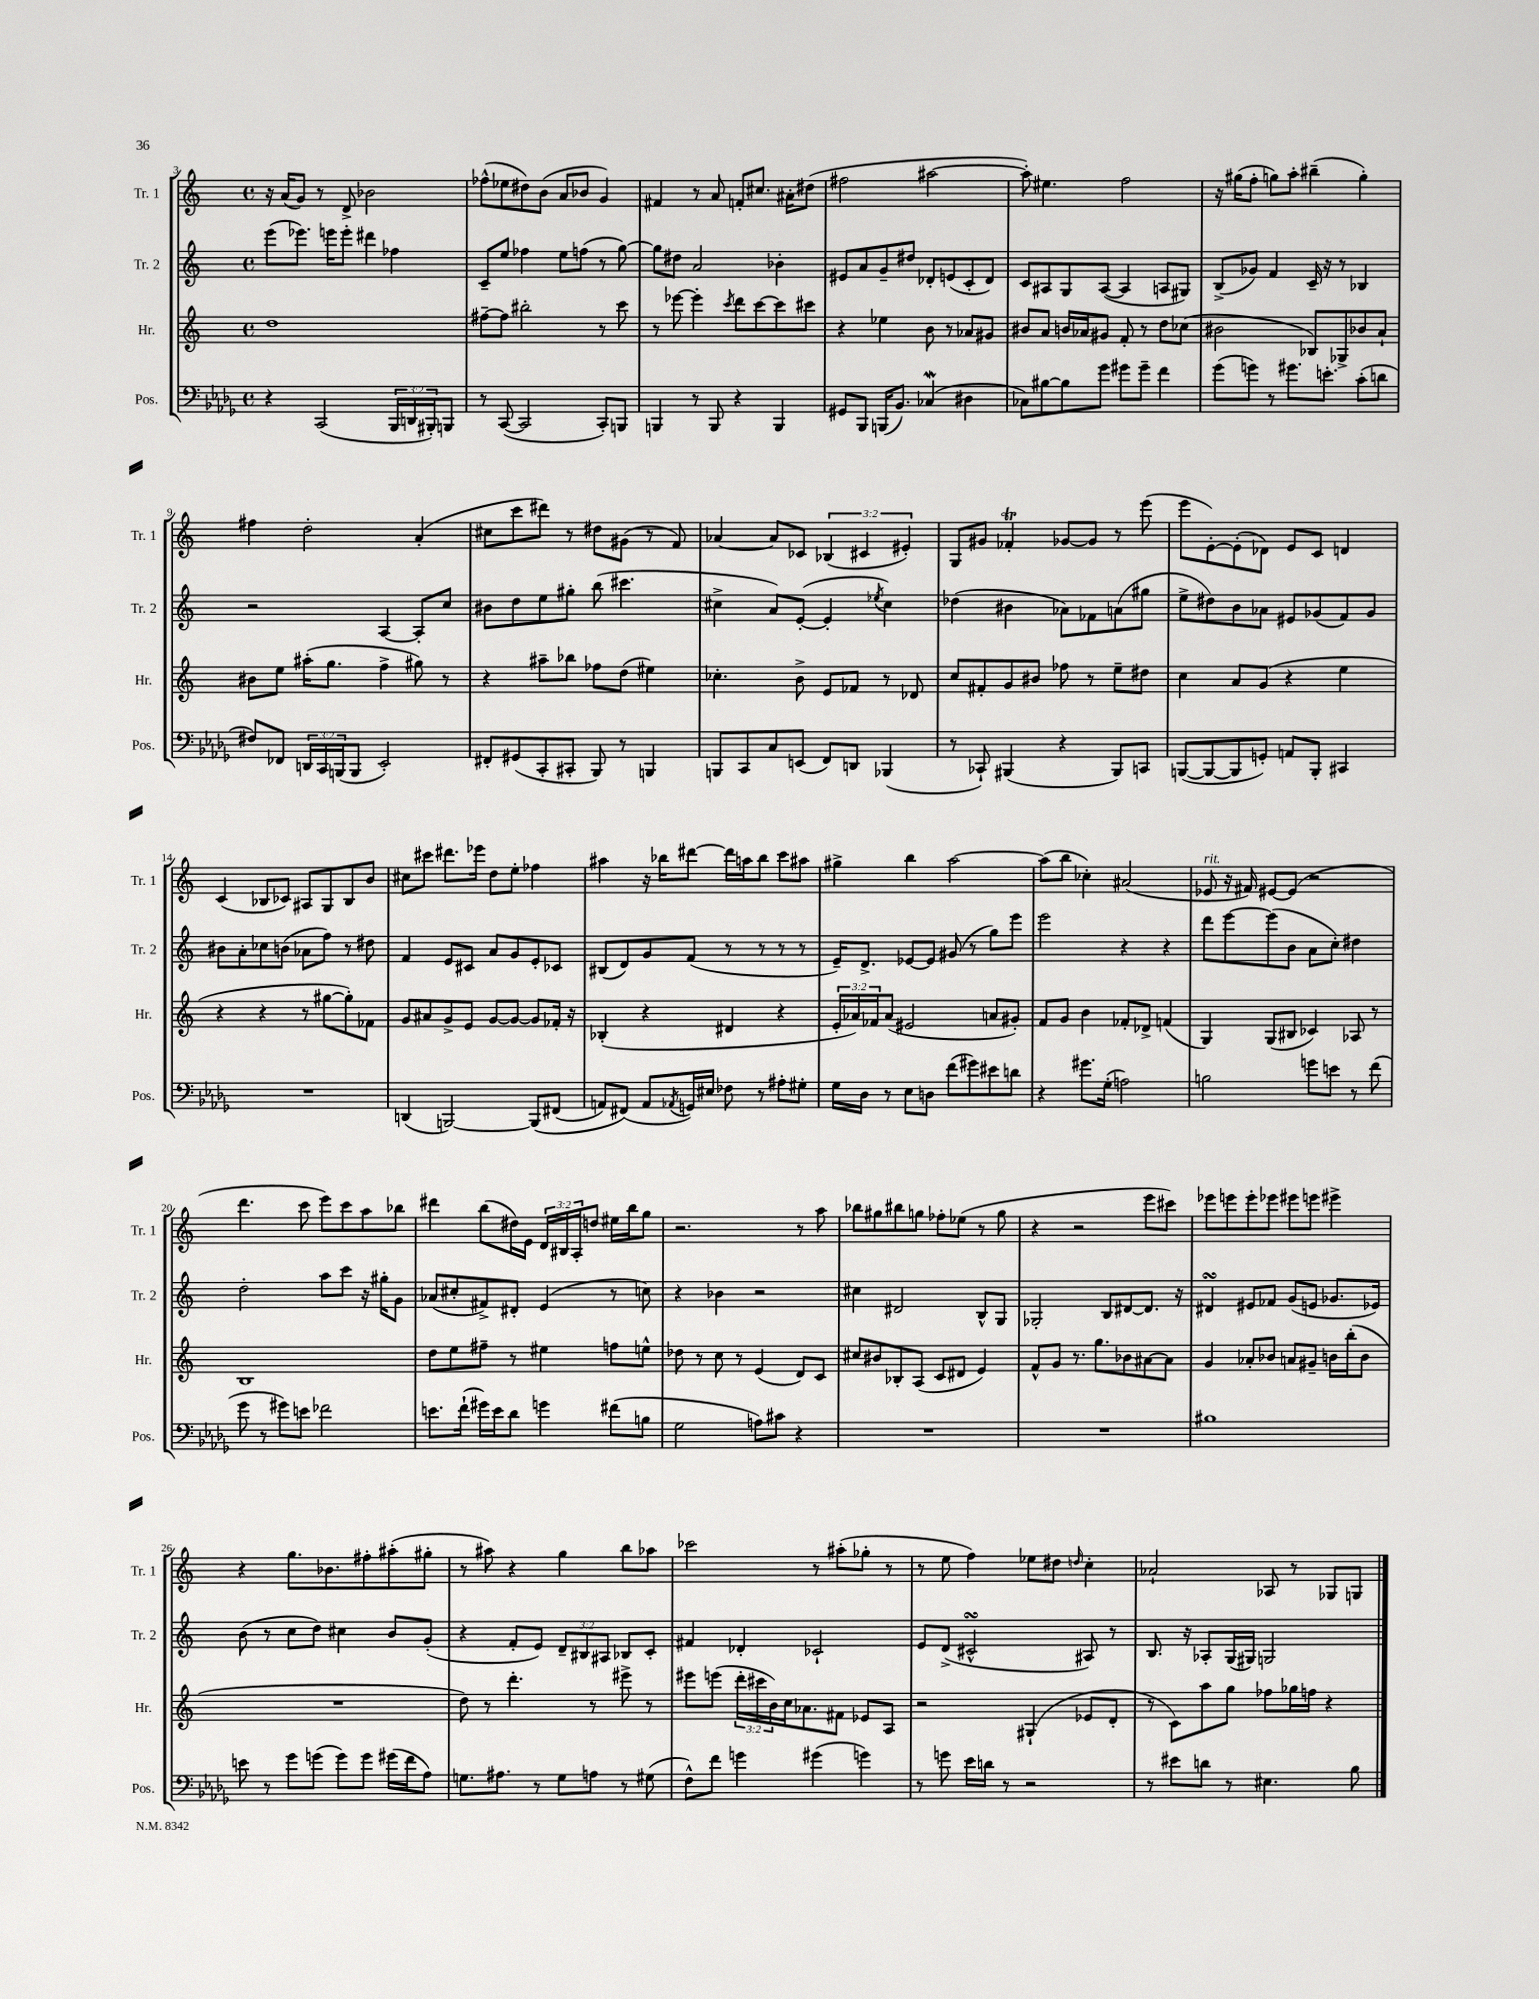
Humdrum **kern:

**kern	**kern	**kern	**kern
*part4	*part3	*part2	*part1
*staff4	*staff3	*staff2	*staff1
*I"Pos.	*I"Hr.	*I"Tr. 2	*I"Tr. 1
*I'Pos.	*I'Hr.	*I'Tr. 2	*I'Tr. 1
*clefF4	*clefG2	*clefG2	*clefG2
*k[b-e-a-d-g-]	*k[]	*k[]	*k[]
*M4/4	*M4/4	*M4/4	*M4/4
*met(c)	*met(c)	*met(c)	*met(c)
=3	=3	=3	=3
4r	1dd	(8eee\L	16r
.	.	.	(16a/KL
.	.	8.eee-X\J)	8g/J)
(2CC/	.	.	8r
.	.	16eeen\KL	.
.	.	8eee'\J	8d^/
.	.	4ddd#X\	2b-X\
24BBB-/LL	.	4ff-X\	.
24DDn/	.	.	.
24BBB#X'/J)	.	.	.
8BBBn/J	.	.	.
=4	=4	=4	=4
8r	[8ff#X~\L	8c~/L	(8ff-X^^\L
([8CC/	8ff#\J]	8ee/J	8ee-X\
2CC/]	2bb#X'\	4ff-X\	8dd#X\)
.	.	.	(8b\J
.	.	8ee\L	8a/L
.	.	(8ffn\J	8b-X/J
8CC'/L)	8r	8r	4g/)
8BBBn/J	8ccc\	[8gg\)	.
=5	=5	=5	=5
4BBBn/	8r	8gg\L]	4f#X/
.	[8eee-X\	8dd#X\J	.
8r	4eee-'\]	2a/	8r
8BBB/	.	.	8a/
.	8qccc/	.	.
4r	8ddd\L	.	8fn'/L
.	[8ccc\	.	8.cc#X/J
4BBB/	8ccc\]	4b-X'\	.
.	.	.	16a#X'\KL
.	8ccc#X\J	.	(8dd#X\J
=6	=6	=6	=6
8GG#X/L	4r	8e#X/L	2ff#X\
8BBB-/J	.	8a/	.
(16BBBn/KL	4ee-X\	8g~/	.
8.BB-/J)	.	.	.
.	.	8dd#X/J	.
(4C-Xw/	8b\	8d-X'/L	[2aa#X\
.	8r	(8en/	.
4D#X\	8a-X/L	8c'/	.
.	8g#X/J	8d-/J)	.
=7	=7	=7	=7
8C-X\L)	8b#X/L	8c/L	8aa#'\])
[8B#X\	8a/J	8A#X/	4.ee#X\
8B#\]	16bn/LL	8G/	.
.	16a-X/J	.	.
8g-\J	8g#X/J	([8A#/J	.
8g#X\L	8f'/	4A#/]	2ff\
8g#~\J	8r	.	.
4f\	8dd\L	8An/L	.
.	(8cc-X\J	8G#X/J)	.
=8	=8	=8	=8
(8g-\L	2b#X\	(8B^/L	16r
.	.	.	(16gg#X\KL
8gn\J)	.	8g-X/J)	8ff'\J
8r	.	4f/	8ggn\L)
8.g#X\L	.	.	8aa'\J
.	8B-X/L)	16c~/	(4bb#X~\
8.en'\J	.	16r	.
.	8G-X^/	8r	.
(8c'\L	8b-X/	4B-X/	4gg'\)
8dn\J	8a`/J	.	.
!!LO:LB:g=z
=9	=9	=9	=9
8F#X/L)	8b#X\L	2r	4ff#X\
8FF-X/J	8ee\J	.	.
24DDn/LL	(16aa#X'\KL	.	2dd'\
24CC/	.	.	.
.	8.gg\J	.	.
(24BBBn/J	.	.	.
8BBB/J	.	.	.
2EE-'/)	4ff^\	[4A/	.
.	8gg#X\)	8A'/L]	(4a'/
.	8r	8cc/J	.
=10	=10	=10	=10
8FF#X'/L	4r	8b#X\L	8cc#X\L
(8GG#X/	.	8dd\	8ccc\
8CC'/	8aa#X~\L	8ee\	8ddd#X\J)
8CC#X'/J	8bb-X\J	8gg#X'\J	8r
8BBB-/)	8ff-X\L	(8bb\	8dd#X\L
8r	(8dd\J	4.ccc#X\	(8g#X\J
4BBBn/	4ee#X\)	.	8r
.	.	.	8f/)
=11	=11	=11	=11
8BBBn/L	4.cc-X'\	4cc#X^\	[4a-X/
8CC/	.	.	.
8C/	.	8a/L)	8a-/L]
(8EEn/J	8b^\	([8e'/J	8c-X/J
8FF/L)	8e/L	4e'/]	(6B-X/
8DDn/J	8f-X/J	.	.
.	.	.	6c#X/
.	.	8qee-X/	.
(4BBB-X/	8r	4cc#\)	.
.	.	.	6e#X'/)
.	8d-X/	.	.
=12	=12	=12	=12
8r	8cc/L	(4dd-X\	8G/L
8CC-X`/)	8f#X'/	.	8g#X/J
(4BBB#X/	8g/	4b#X\	4f-XT'/
.	8b#X/J	.	.
4r	8ff-X\	8a-X\L)	[8g-X/L
.	8r	8f-X\	8g-/J]
8BBB#/L)	8ee~\L	(8an\	8r
8CCn/J	8dd#X\J	8gg#X\J	(8eee\
=13	=13	=13	=13
([8BBBn/L	4cc\	8ee^\L	8eee\L
8BBB/_	.	8dd#X\)	[8e'\)
8BBB/]	8a/L	8b\	(8e'\]
8GGn'/J)	(8g/J	8a-X\J	8d-X\J)
8AAn/L	4r	8e#X/L	8e/L
8BBB'/J	.	(8g-X/	8c/J
4CC#X/	4ee\	8f/)	4dn/
.	.	8g-/J	.
!!LO:LB:g=z
=14	=14	=14	=14
1r	4r	8b#X\L	(4c/
.	.	8a'\	.
.	4r	8cc-X\	8B-X/L
.	.	(8bn\J	8c-X/J)
.	8r	8a-X\L	8A#X/L
.	[8gg#X\L	8ff\J)	8G/
.	8gg#'\])	8r	8B-/
.	8f-X\J	8dd#X\	8b/J
=15	=15	=15	=15
(4DDn/	8g/L	4f/	8cc#X\L
.	8a#X/	.	8ccc#X\J
[2BBBn/)	8g^/	8e/L	8.ddd#X\L
.	8e/J	8c#X/J	.
.	.	.	16eee-X\Jk
.	[8g/L	8a/L	8dd\L
.	8g/J_	8g/	8ee'\J
(8BBB/L]	8g/L]	8e'/	4ff-X\
(8FF#X/J	16f-X'/Jk	8c-X/J	.
.	16r	.	.
=16	=16	=16	=16
8AAn/L)	(4B-X'/	(8B#X/L	4aa#X\
(8FF#X/J)	.	8d/)	.
8AA/L	4r	8g/	16r
.	.	.	16bb-X\KL
8qAA-X/	.	.	.
16GGn/L)	.	(8f/J	[8ddd#X\J
16E#X/JJ	.	.	.
8F-X\	4d#X/	8r	16ddd#\LL]
.	.	.	16aan\J
8r	.	8r	8bb-\J
8A#X'\L	4r	8r	8ccc\L
8G#X'\J	.	8r	8aa#X\J
=17	=17	=17	=17
16G-\LL	24e'/LL	16e~/KL)	4gg#X^\
.	24a-X/)	.	.
16D-\JJ	.	8.d^/J	.
.	24f-X/J	.	.
8r	(8a-/J	.	.
8E-\L	2e#X/	[8e-X/L	4bb\
8Dn\J	.	8e-/J]	.
(8f\L	.	(8g#X/	[2aa\
8g#X\)	.	8r	.
8e#X\	8an/L	8gg\L)	.
8dn\J	8g#X'/J)	8eee\J	.
=18	=18	=18	=18
4r	8f/L	2eee\	(8aa\L]
.	8g/J	.	8bb\J
8.g#X\L	4b\	.	4cc-X'\)
(16G-'\Jk	.	.	.
2An\)	8f-X'/L	4r	(2a#X/
.	8d-X^/J	.	.
.	(4fn/	4r	.
=19	=19	=19	=19
!	!	!	!LO:TX:a:i:t=rit.
2Bn\	4G/)	8ddd\L	8e-X/
.	.	[8eee\	16r
.	.	.	16f#X/)
.	(8G/L	(8eee\]	[8e#X/L
.	8B#X/J	8b\J	(8e#/J]
8gn\L	4c-X/)	8a\L	2r
8en\J	.	8cc'\J)	.
8r	8A-X/	4dd#X\	.
(8f\	8r	.	.
!!LO:LB:g=z
=20	=20	=20	=20
8g-\	1B	2dd'\	4.ddd\
8r	.	.	.
8g#X\L)	.	.	.
8en\J	.	.	8ccc\
2f-X\	.	8aa\L	8eee\L)
.	.	8ccc\J	8ccc\
.	.	16r	8aa\
.	.	16gg#X'\KL	.
.	.	8g\J	8bb-X\J
=21	=21	=21	=21
8.en\L	8dd\L	(8a-X/L	4ddd#X\
.	8ee\	8cc#X'/	.
(16f`\Jk	.	.	.
16g#X\LL)	8ff#X~\J	8f#X^/)	(8bb\L
16e\J	.	.	.
8d-\J	8r	8d#X'/J	16dd#X\L)
.	.	.	16e\JJ
4gn\	4ee#X\	(4e/	24d/LL
.	.	.	24B#X/
.	.	.	24A'/J
.	.	.	8ddn/J
(8f#X\L	8ffn\L	8r	16ee#X\LL
.	.	.	16bb\J
8Bn\J	8een^^\J	8ccn\)	8gg\J
=22	=22	=22	=22
2G-\	8dd-X\	4r	2.r
.	8r	.	.
.	8cc\	4b-X\	.
.	8r	.	.
8An\L)	(4e/	2r	.
8c#X\J	.	.	.
4r	8d/L)	.	8r
.	8c/J	.	8aa\
=23	=23	=23	=23
1r	8cc#X/L	4cc#X\	8bb-X\L
.	8b#X/	.	8gg#X\
.	8B-X'/	2d#X/	8bb#X\
.	(8A/J	.	8ggn\J
.	8c/L	.	8ff-X'\L
.	8d#X/J	.	(8ee-X\J
.	4e/)	8B^^/L	8r
.	.	8G/J	8gg\
=24	=24	=24	=24
1r	8f^^/L	2G-X'/	4r
.	8g/J	.	.
.	8.r	.	2r
.	8.gg\L	.	.
.	.	8B/L	.
.	8b-X\	[8d#X/	.
.	[8a#X\	8.d#/J]	8eee\L
.	8a#\J]	.	8ccc#X\J)
.	.	16r	.
=25	=25	=25	=25
1B#X	4g/	4d#XsSsS/	8eee-X\L
.	.	.	8eeen\
.	8a-X'/L	8e#X/L	8eee'\
.	8b-X/J	8f-X/J	8eee-X\J
.	8an/L	(8g/L	8eee#X\L
.	8g#X~/J	8en/J	8eeen\J
.	16bn\LL	8.g-X/L	4eee#X^\
.	(16bb'\J	.	.
.	8b\J	.	.
.	.	16e-X/Jk)	.
!!LO:LB:g=z
=26	=26	=26	=26
8en\	1r	(8b\	4r
8r	.	8r	.
8g-\L	.	8cc\L	8.gg\L
(8gn\J	.	8dd\J)	.
.	.	.	8.b-X\
8g\L)	.	4cc#X\	.
8g\J	.	.	8ff#X'\
(16g#X\LL	.	8b/L	(8aa#X'\
16f\J	.	.	.
8A-\J)	.	(8g'/J	8gg#X'\J
=27	=27	=27	=27
8.Gn\L	8dd\)	4r	8r
.	8r	.	8aa#X\)
8.A#X\J	.	.	.
.	4.ddd'\	8f'/L	4r
8r	.	8e/J)	.
8G\L	.	12d~/L	4gg\
.	.	12B#X/	.
8An\J	8r	.	.
.	.	12A#X/J	.
8r	8eee#X^\	8B-X/L	8bb\L
(8G#X\	8r	8c'/J	8aa-X\J
=28	=28	=28	=28
8F^^\L)	8eee#X\L	4f#X/	2ccc-X\
8f\J	(8eeen\J	.	.
4gn\	24ddd'\LL	4d-X'/	.
.	24ccc#X\	.	.
.	24b\)	.	.
.	16cc\J	.	.
.	8.a-X\	.	.
(4g#X\	.	2c-X`/	8r
.	8f#X\J	.	(8aa#X'\L
4gn\)	8e-X/L	.	8gg-X'\J
.	8A/J	.	8r
=29	=29	=29	=29
8r	2r	8e/L	8r
8gn\	.	(8d^/J	8ee\
16e-\LL	.	2c#XsSsS^^/	4ff\)
16dn\JJ	.	.	.
8r	.	.	.
2r	(4G#X`/	.	8ee-X\L
.	.	.	8dd#X\J
.	.	.	16qqddn/
.	8e-X/L	8A#X/)	4cc'\
.	8d'/J	8r	.
=30	=30	=30	=30
8r	8r	8.B/	2a-X`/
8e#X\L	8c\L)	.	.
.	.	16r	.
8dn\J	8aa\	8A-X'/L	.
8r	8gg\J	(16G/L	.
.	.	16G#X/JJ)	.
4.E#X\	8ff-X\L	2Gn/	8A-X/
.	16gg-X\L	.	8r
.	16ffn\JJ	.	.
.	4r	.	8G-X/L
8B-\	.	.	8Gn/J
==	==	==	==
*-	*-	*-	*-
